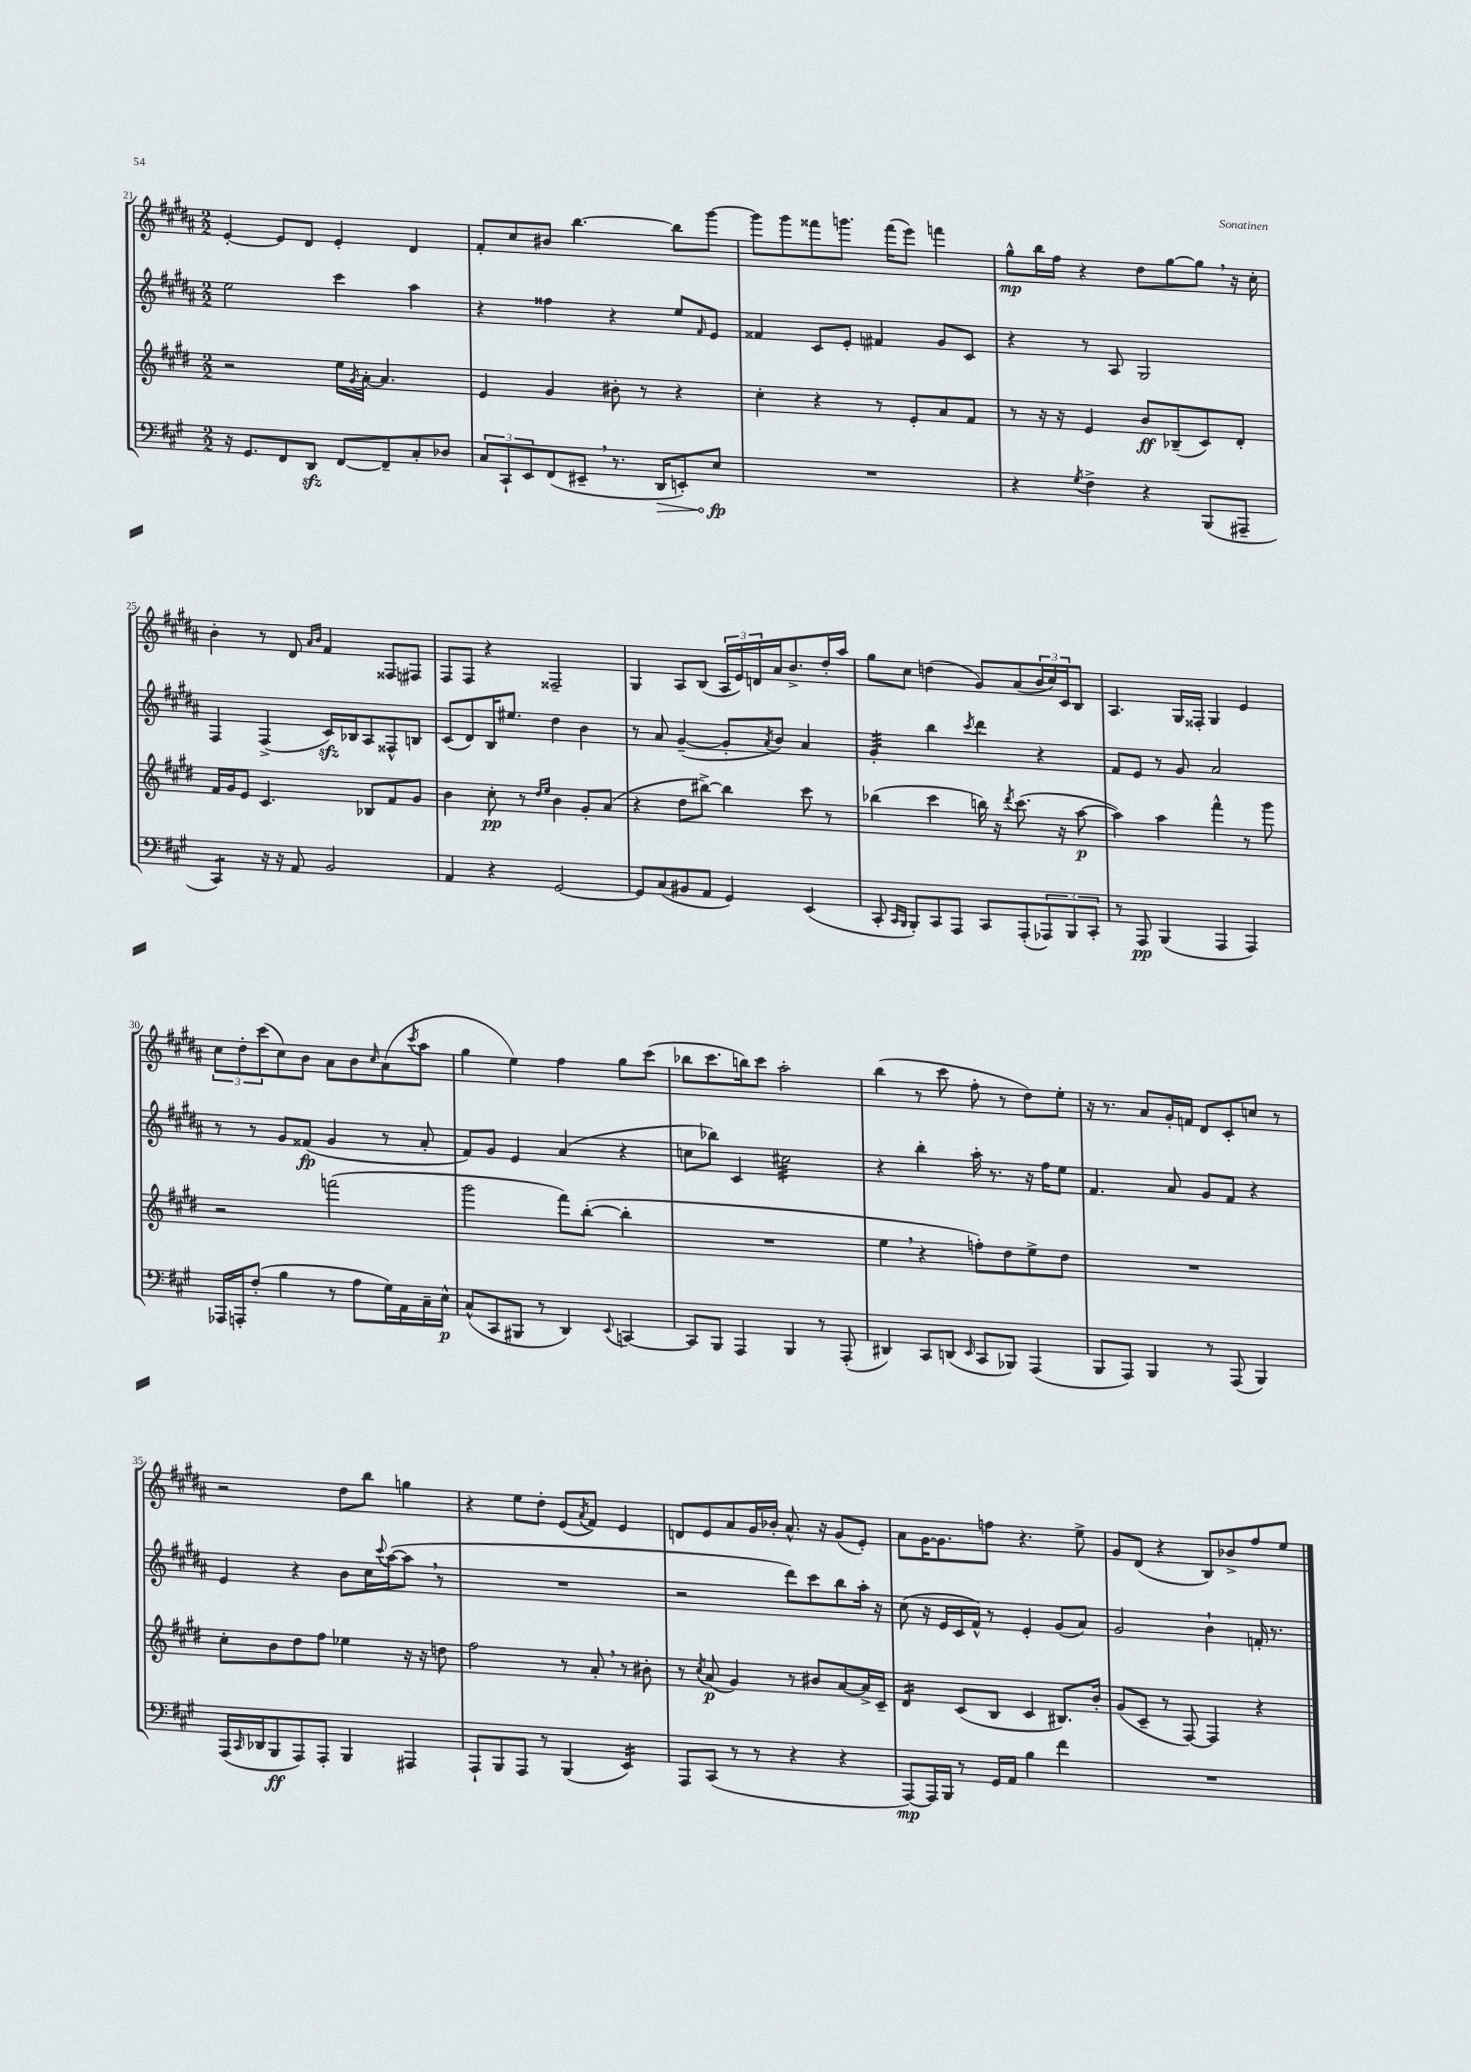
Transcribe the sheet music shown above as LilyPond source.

<<
\new StaffGroup <<
\new Staff = "s0" {
    \clef treble \key b \major \numericTimeSignature \time 2/2
    e'4~-. e'8 dis'8 e'4-. dis'4 |
    fis'8-. cis''8 bis'8 b''4.~ b''8 gis'''8~ |
    gis'''8 gis'''8 fisis'''8 g'''8. fisis'''16( e'''8) f'''4 |
    gis''8-^\mp b''16 fis''16 r4 dis''8 gis''8~ gis''8 \breathe r16 cis''16-. |
    b'4-. r8 dis'8 \grace { ais'16 b'16 } fis'4 fisis8 fis8 |
    fis8 fis8 r4 fisis2-- |
    gis4 ais8 b8( \tuplet 3/2 { ais16 e'16) d'16 } ais'16 b'8.-> dis''16-. ais''16 |
    gis''8 cis''8 d''4( gis'8) ais'8( \tuplet 3/2 { b'16 cis''16) cis'16 } b8 |
    ais4. gis16 fisis16-. gis4 e'4 |
    \tuplet 3/2 { cis''8 dis''8-. cis'''8( } cis''8) b'8 ais'8 b'8 \grace { cis''16 } ais'8( \acciaccatura { cis'''8 } ais''8 |
    gis''4 e''4) fis''4 gis''8 cis'''8( |
    bes''8 cis'''8. b''16) cis'''8 ais''2-. |
    b''4( r8 cis'''8 fis''8-. r8 dis''8) e''8-. |
    r16 r8. ais'8 gis'16-. f'16 dis'8 cis'8-. c''8 r8 |
    r2 dis''8 b''8 g''4 |
    r4 e''8 dis''8-. e'8( \acciaccatura { ais'8 } fis'8) e'4 |
    d'8 e'8 ais'8 gis'16 bes'16-. ais'8.-^ r16 gis'8( e'8-.) |
    ais'8 gis'16~ gis'8. f''8 r4. e''8-> |
    gis'8 dis'8( r4 b8) bes'8-> fis''8 e''8 \bar "|." |
}
\new Staff = "s1" {
    \clef treble \key b \major \numericTimeSignature \time 2/2
    e''2 cis'''4 ais''4 |
    r4 fisis''4 r4 e''8 \grace { fis'16 } e'8 |
    fisis'4 cis'8 e'8-. fis'4 gis'8 cis'8 |
    r4 r8 ais8 gis2 |
    fis4 fis4->( cis'16\sfz) bes16 ais8 fisis8-^ b8 |
    cis'8( dis'8) b16 eis''8. dis''4 b'4 |
    r8 ais'8 gis'4~--( gis'8-. \acciaccatura { ais'8 } b'8) ais'4 |
    gis'4:32-. b''4 \acciaccatura { cis'''8 } dis'''4 r4 |
    fis'8 e'8 r8 gis'8 ais'2 |
    r8 r8 gis'8 fisis'8\fp( gis'4 r8 ais'8-. |
    fis'8) gis'8 e'4 ais'4( r4 |
    c''8 bes''8) cis'4 cis''2:32 |
    r4 b''4-. ais''16-. r8. r16 fis''16 e''8 |
    fis'4. ais'8 gis'8 fis'8 r4 |
    e'4 r4 b'8 cis''16 \appoggiatura { cis'''8 } ais''16~( ais''8 \breathe r8 |
    R1 |
    r2 dis'''8) cis'''8 b''8 ais''16-. r16 |
    cis''8( r16 e'16 cis'16 fis'16-^) r8 e'4-. gis'8( ais'8) |
    gis'2 b'4-! f'16-. r8. \bar "|." |
}
\new Staff = "s2" {
    \clef treble \key e \major \numericTimeSignature \time 2/2
    r2 e''16 \acciaccatura { gis'8 } a'16~-. a'4. |
    e'4 gis'4 bis'8-. r8 r4 |
    cis''4-. r4 r8 e'8-. a'8 fis'8 |
    r8 r16 r16 e'4 b'8\ff bes8--( cis'8) dis'8-. |
    fis'16 gis'16 e'8 cis'4. bes8 fis'8 gis'8 |
    b'4 cis''8-.\pp r8 \grace { dis''16 e''16 } b'4 gis'8-. a'8( |
    r4 dis''8 bis''8~->) bis''4 cis'''8 r8 |
    bes''4( cis'''4 b''16) r16 \acciaccatura { dis'''8 } cis'''8.( r16 a''8~\p |
    a''4) a''4 fis'''4-^ r8 gis'''8 |
    r2 f'''2( |
    gis'''2 fis'''8) b''8~-.( b''4-. |
    R1 |
    e''4 \breathe r4 f''8-.) dis''8 e''8-> dis''8 |
    R1 |
    cis''8-. b'8 dis''8 fis''8 ees''4 r16 r16 d''8 |
    fis''2 r8 a'8-. \breathe r8 bis'8-. |
    r8 \acciaccatura { cis''8 } a'8\p( gis'4) r8 bis'8 a'8~ a'16-> cis'16-- |
    dis'4:16 cis'8( b8 cis'4 bis8.) b'16-. |
    gis'8( cis'8-- r8 fis8~) fis4 r4 \bar "|." |
}
\new Staff = "s3" {
    \clef bass \key a \major \numericTimeSignature \time 2/2
    r16 gis,8. fis,8 d,8\sfz fis,8~ fis,8-- cis8-. des8 |
    \tuplet 3/2 { cis8 cis,8-! e,8 } fis,8( eis,8-- \breathe r8. \once \override Hairpin.circled-tip = ##t d,16\> e,8-.) e8\fp\! |
    R1 |
    r4 \acciaccatura { gis8 } fis4-> r4 b,,8( ais,,8-- |
    cis,4:8) r16 r16 a,8 b,2 |
    a,4 r4 gis,2~ |
    gis,8 cis8( bis,8 a,8 gis,4) e,4( |
    cis,8-. \grace { cis,16 b,,16 } b,,8-.) cis,8 a,,8 cis,8 a,,8-.( \tuplet 3/2 { aes,,8) b,,8 cis,8-. } |
    r8 a,,8\pp b,,4( a,,4 a,,4) |
    aes,,16 a,,16-. fis8-.( b4 r8 a8 gis16) a,16 cis16-- e16-^\p |
    cis8-^( cis,8 bis,,8 r8 d,4) \appoggiatura { e,8 } c,4~ |
    c,8 b,,8 a,,4 b,,4 r8 a,,8-.( |
    dis,4) cis,8 d,8( \grace { e,16 } cis,8 bes,,8) a,,4( |
    b,,8 a,,8) b,,4 r8 a,,8( b,,4) |
    a,,16( \grace { cis,16 } des,16 b,,8\ff a,,8) a,,8-. b,,4 ais,,4 |
    a,,8-! b,,8 a,,8 r8 b,,4( e,4:16) |
    a,,8 cis,8( r8 r8 r4 r4 |
    a,,8~\mp) a,,16 b,,16 r8 gis,16 a,16 b4 fis'4 |
    R1 \bar "|." |
}
>>
>>
\layout { \context { \Score currentBarNumber = #21 } }
